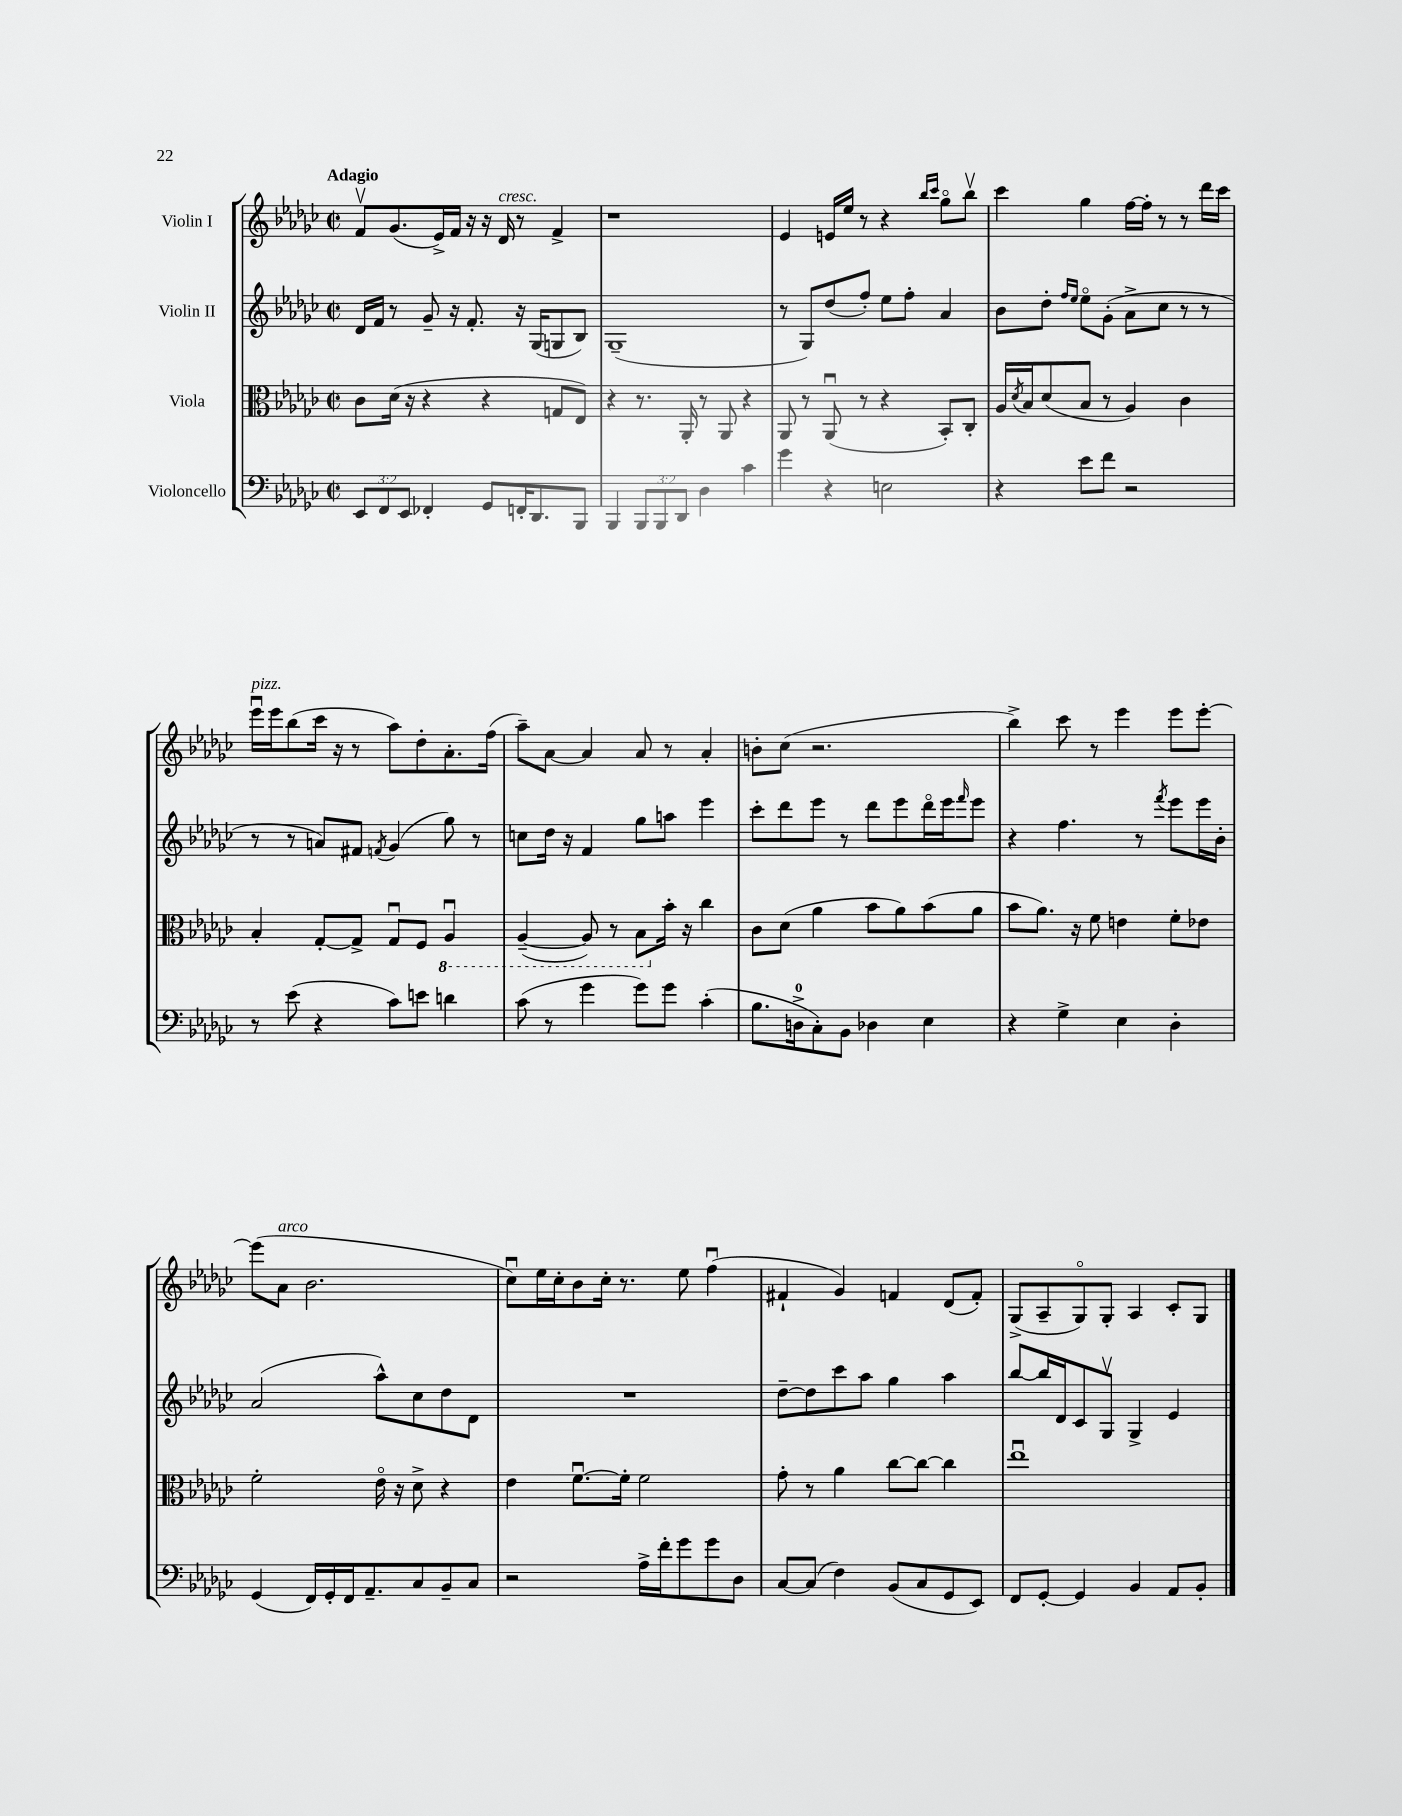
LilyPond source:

<<
\new StaffGroup <<
\new Staff = "s0" \with { instrumentName = "Violin I" } {
    \clef treble \key ges \major \defaultTimeSignature \time 2/2 \tempo "Adagio"
    f'8\upbow ges'8.( ees'16->) f'16 r16 r16 des'16^\markup { \italic "cresc." } r8 f'4-> |
    r1 |
    ees'4 e'16 ees''16 r8 r4 \grace { bes''16 ces'''16 } ges''8\flageolet bes''8\upbow |
    ces'''4 ges''4 f''16~ f''16-. r8 r8 des'''16 ces'''16 |
    ees'''16\downbow^\markup { \italic "pizz." } ees'''16 bes''8( ces'''16 r16 r8 aes''8) des''8-. aes'8.-. f''16( |
    aes''8--) aes'8~ aes'4 aes'8 r8 aes'4-. |
    b'8-. ces''8( r2. |
    bes''4->) ces'''8 r8 ees'''4 ees'''8 ees'''8~-. |
    ees'''8( aes'8^\markup { \italic "arco" } bes'2. |
    ces''8\downbow) ees''16 ces''16-. bes'8 ces''16-. r8. ees''8 f''4\downbow( |
    fis'4-! ges'4) f'4 des'8( f'8-.) |
    ges8->( aes8-- ges8\flageolet) ges8-. aes4 ces'8-. ges8 \bar "|." |
}
\new Staff = "s1" \with { instrumentName = "Violin II" } {
    \clef treble \key ges \major \defaultTimeSignature \time 2/2
    des'16 f'16 r8 ges'8-- r16 f'8.-. r16 ges16( g8 bes8) |
    ges1--( |
    r8 ges8) des''8( f''8-.) ees''8 f''8-. aes'4 |
    bes'8 des''8-. \grace { f''16 ees''16 } ees''8\flageolet ges'8-.( aes'8-> ces''8 r8 r8 |
    r8 r8 a'8) fis'8 \acciaccatura { f'8 } ges'4( ges''8) r8 |
    c''8 des''16 r16 f'4 ges''8 a''8 ees'''4 |
    ces'''8-. des'''8 ees'''8 r8 des'''8 ees'''8 des'''16\flageolet ees'''16 \grace { f'''16 } ees'''8 |
    r4 f''4. r8 \acciaccatura { f'''8 } ees'''8 ees'''16 bes'16-. |
    aes'2( aes''8-^) ces''8 des''8 des'8 |
    R1 |
    des''8~-- des''8 ces'''8 aes''8 ges''4 aes''4 |
    bes''8~ bes''16 des'16 ces'8 ges8\upbow ges4-> ees'4 \bar "|." |
}
\new Staff = "s2" \with { instrumentName = "Viola" } {
    \clef alto \key ges \major \defaultTimeSignature \time 2/2
    ces'8 des'16( r16 r4 r4 g8 ees8) |
    r4 r8. aes,16-. r8 aes,8 r4 |
    aes,8 r8 aes,8\downbow( r8 r4 bes,8-.) ces8-. |
    aes16 \acciaccatura { des'8 } bes16 des'8( bes8 r8 aes4) ces'4 |
    bes4-. ges8~-. ges8-> ges8\downbow f8 \ottava #-1 aes,4\downbow |
    aes,4~--( aes,8) r8 bes,8 \ottava #0 bes'16-. r16 ces''4 |
    ces'8 des'8( aes'4 bes'8 aes'8) bes'8( aes'8 |
    bes'8 aes'8.) r16 f'8 e'4 f'8-. ees'8 |
    f'2-. ees'16\flageolet r16 des'8-> r4 |
    ees'4 f'8.~\downbow f'16-. f'2 |
    ges'8-. r8 aes'4 ces''8~ ces''8~ ces''4 |
    ees''1\downbow \bar "|." |
}
\new Staff = "s3" \with { instrumentName = "Violoncello" } {
    \clef bass \key ges \major \defaultTimeSignature \time 2/2 \override Staff.TupletNumber.text = #tuplet-number::calc-fraction-text
    \tuplet 3/2 { ees,8 f,8 ees,8 } fes,4-. ges,8 f,16-. des,8. bes,,8 |
    bes,,4 \tuplet 3/2 { bes,,8 bes,,8 des,8 } des4 ces'4 |
    ges'4 r4 e2 |
    r4 ees'8 f'8 r2 |
    r8 ees'8( r4 ces'8) e'8 d'4 |
    ces'8( r8 ges'4 ges'8) ges'8 ces'4-.( |
    bes8. d16-0-> ces8-.) bes,8 des4 ees4 |
    r4 ges4-> ees4 des4-. |
    ges,4( f,16) ges,16-. f,16 aes,8.-- ces8 bes,8-- ces8 |
    r2 aes16-> f'16-. ges'8 ges'8 des8 |
    ces8~ ces8( f4) bes,8( ces8 ges,8 ees,8) |
    f,8 ges,8~-. ges,4 bes,4 aes,8 bes,8-. \bar "|." |
}
>>
>>
\layout { \context { \Score \remove "Bar_number_engraver" } }
